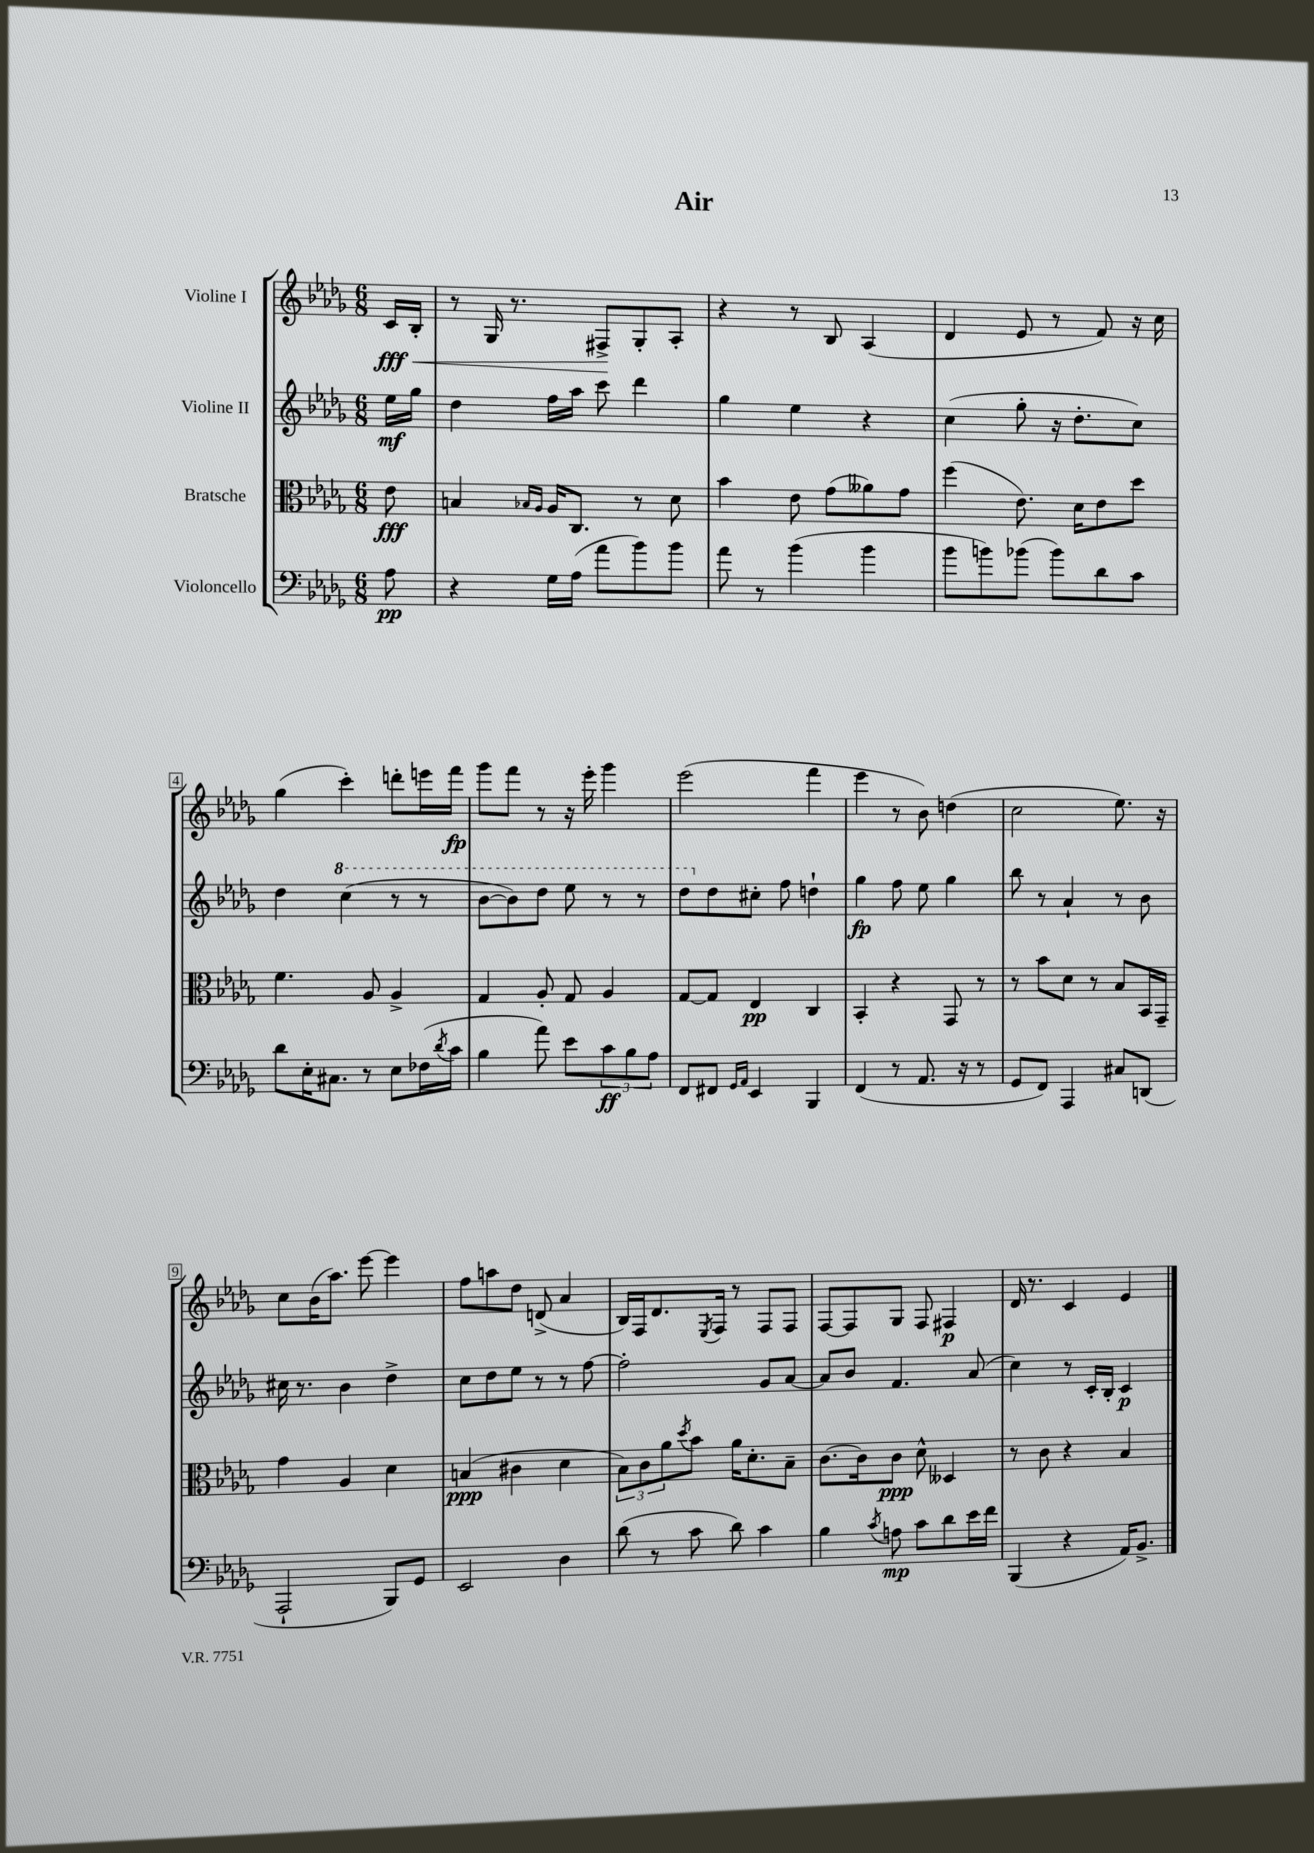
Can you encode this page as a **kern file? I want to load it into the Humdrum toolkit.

**kern	**kern	**kern	**kern
*staff4	*staff3	*staff2	*staff1
*clefF4	*clefC3	*clefG2	*clefG2
*k[b-e-a-d-g-]	*k[b-e-a-d-g-]	*k[b-e-a-d-g-]	*k[b-e-a-d-g-]
*M6/8	*M6/8	*M6/8	*M6/8
8A-\	8e-\	16ee-\LL	16c/LL
.	.	16gg-\JJ	16B-'/JJ
=	=	=	=
4r	4B/	4dd-\	8r
.	.	.	16G-/
.	.	.	8.r
.	16qqB-/LL	.	.
.	16qqA-/JJ	.	.
16G-\LL	16A-/LK	16ff\LL	.
(16A-\JJ	8.C/J	16aa-\JJ	.
8a-\L	.	8ccc\	8F#^/L
8b-\)	8r	4ddd-\	8G-'/
8b-\J	8d-\	.	8A-'/J
=	=	=	=
8a-\	4b-\	4gg-\	4r
8r	.	.	.
(4b-\	8e-\	4ee-\	8r
.	(8g-\L	.	8B-/
4b-\	8a--\)	4r	(4A-/
.	8g-\J	.	.
=	=	=	=
8b-\L	(4ff\	(4cc\	4d-/
8b\)	.	.	.
(8b-\J	8.e-\)	8gg-'\	8e-/
8b-\L)	.	16r	8r
.	16d-\LK	8.dd-'\L	.
8d-\	8e-\	.	8f/)
8c\J	8dd-\J	8cc\J)	16r
.	.	.	16cc\
=	=	=	=
8d-\L	4.f\	4dd-\	(4gg-\
16E-'\K	.	.	.
8.C#\J	.	.	.
.	.	(4ccc\	4ccc'\)
8r	8A-/	.	.
8E-\L	4A-^/	8r	8ddd'\L
(16F-\L	.	8r	16eee\L
8qd-/	.	.	.
16c\JJ	.	.	16fff\JJ
=	=	=	=
4B-\	4G-/	[8bb-\L	8ggg-\L
.	.	8bb-\])	8fff\J
8a-\)	8A-'/	8ddd-\J	8r
8e-\L	8G-/	8eee-\	16r
.	.	.	16eee-'\
12c\	4A-/	8r	4ggg-\
12B-\	.	.	.
.	.	8r	.
12A-\J	.	.	.
=	=	=	=
8FF/L	[8G-/L	8ddd-\L	(2eee-\
8FF#/J	8G-/]J	8dd-\	.
16qqGG-/LL	.	.	.
16qqAA-/JJ	.	.	.
4EE-/	4E-/	8cc#'\J	.
.	.	8ff\	.
4BBB-/	4C/	4dd`\	4fff\
=	=	=	=
(4FF/	4BB-'/	4gg-\	4eee-\
8r	4r	8ff\	8r
8.AA-/	.	8ee-\	8b-\)
.	8GG-/	4gg-\	(4dd\
16r	.	.	.
8r	8r	.	.
=	=	=	=
8GG-/L	8r	8bb-\	2cc\
8FF/J)	8b-\L	8r	.
4AAA-/	8d-\J	4a-`/	.
.	8r	.	.
8C#/L	8B-/L	8r	8.ee-\)
(8DD/J	16BB-/L	8b-\	.
.	16GG-~/JJ	.	16r
=	=	=	=
2AAA-`/	4g-\	16cc#\	8cc\L
.	.	8.r	.
.	.	.	(16b-\K
.	.	.	8.aa-\J)
.	4A-/	4b-\	.
.	.	.	[8eee-\
8BBB-/L)	4d-\	4dd-^\	4eee-\]
8GG-/J	.	.	.
=	=	=	=
2EE-/	(4B/	8cc\L	8ff\L
.	.	8dd-\	8aa\
.	4c#\	8ee-\J	8dd-\J
.	.	8r	(8d^/
4D-\	4d-\	8r	4a-/
.	.	[8ff\	.
=	=	=	=
(8d-\	12B-\L)	2ff'\]	16B-/LL)
.	.	.	16F/J
.	12c\	.	.
8r	.	.	8.d-/
.	12a-\	.	.
.	8qdd-/	.	.
8c\	8b-\J	.	.
.	.	.	8qE-/
.	.	.	16F/Jk
8d-\)	16a-\LK	.	8r
.	8.d-'\	.	.
4c\	.	8g-/L	8F/L
.	8B-~\J	[8a-/J	8F/J
=	=	=	=
4B-\	[8.c\L	8a-/]L	[8F/L
.	.	8b-/J	8F/]
.	16c\]k	.	.
8qc/	.	.	.
8A\	8c\J	4.f/	8G-/J
8c\L	8d-^^\	.	8F/
8d-\	4D--/	.	4F#/
16e-\L	.	(8a-/	.
16f\JJ	.	.	.
=	=	=	=
(4BBB-/	8r	4cc\)	16d-/
.	.	.	8.r
.	8c\	.	.
4r	4r	8r	4c/
.	.	16c'/LL	.
.	.	16B-'/JJ	.
16AA-/LK)	4B-/	4c/	4e-/
8.BB-^/J	.	.	.
==	==	==	==
*-	*-	*-	*-
